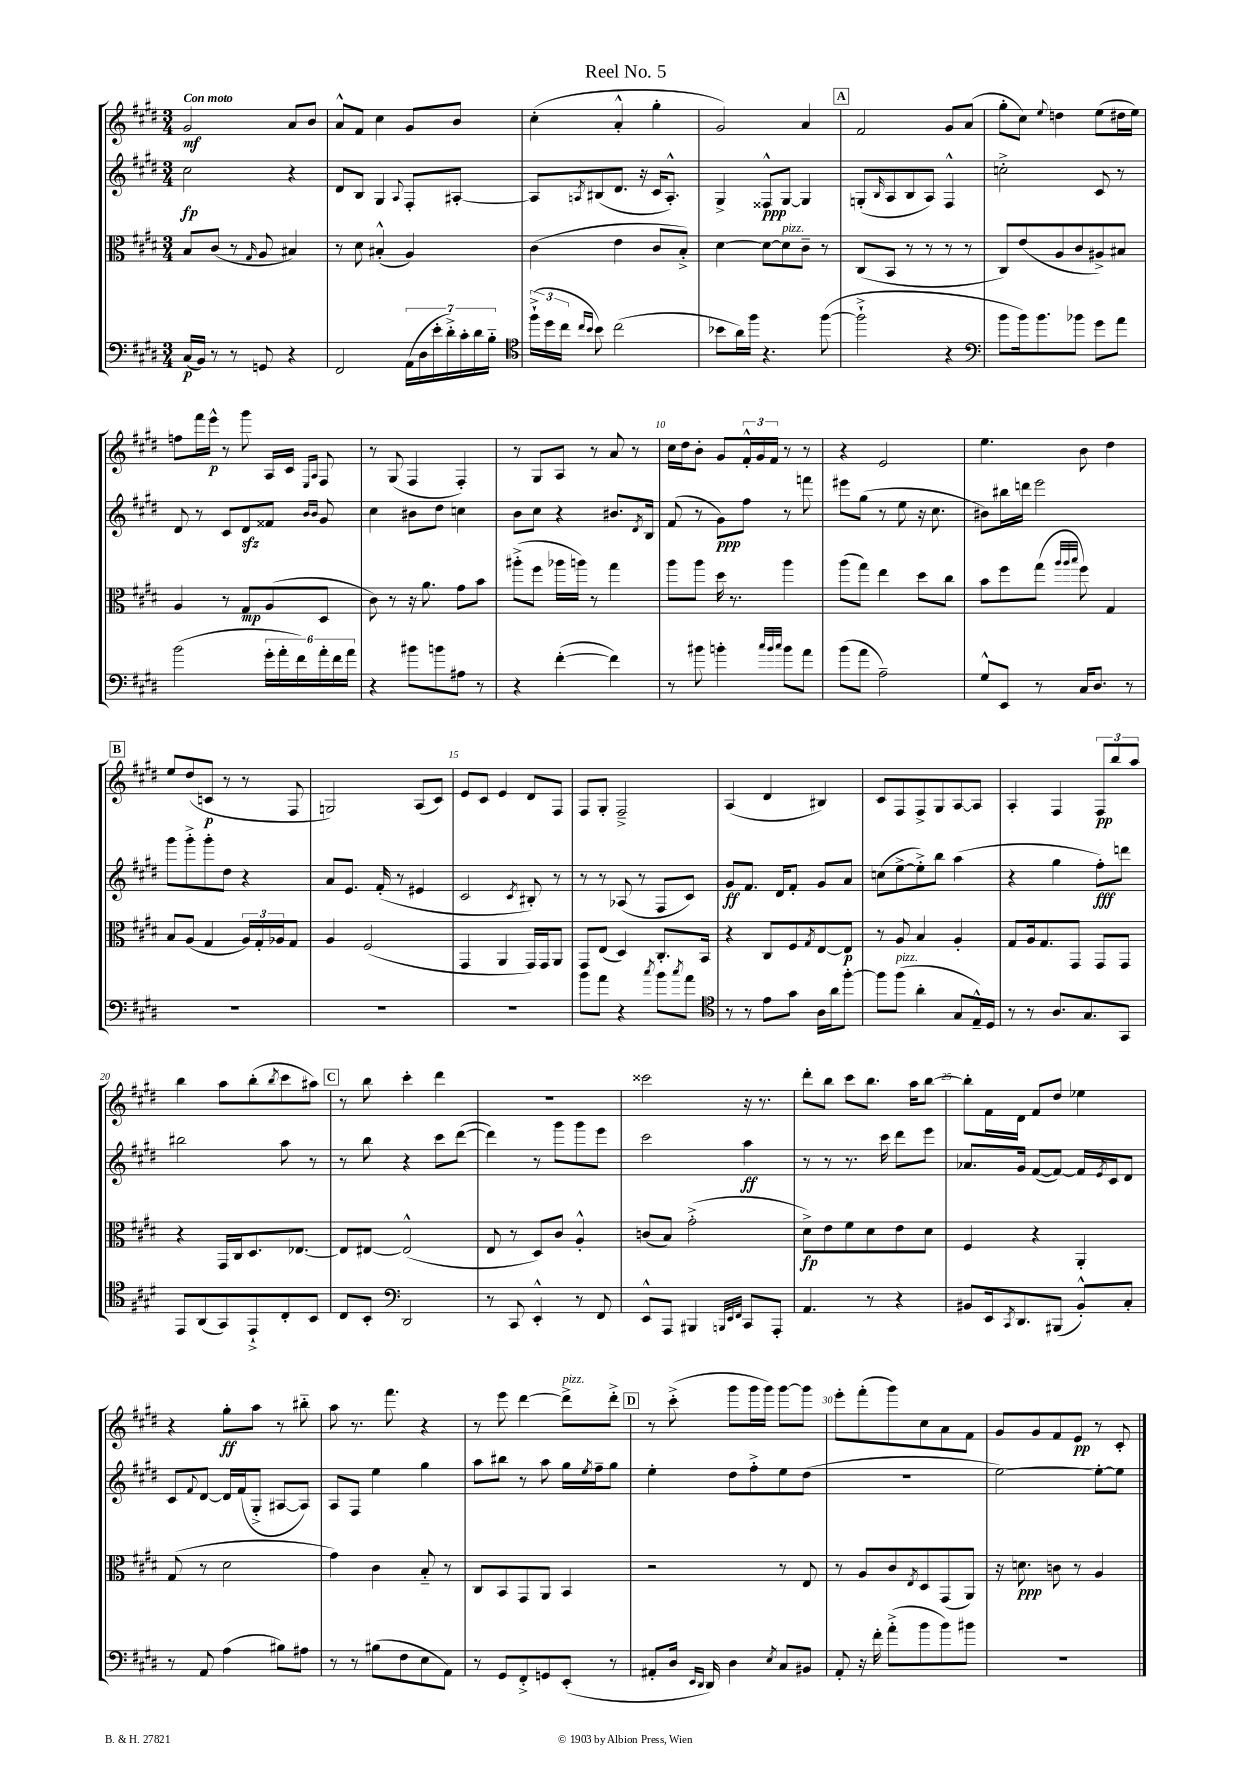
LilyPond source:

\header { title = "Reel No. 5" }
<<
\new StaffGroup <<
\new Staff = "s0" {
    \clef treble \key e \major \numericTimeSignature \time 3/4 \tempo "Con moto"
    gis'2\mf a'8 b'8 |
    a'8-^ fis'8 cis''4 gis'8 b'8 |
    cis''4-.( a'4-.-^ gis''4-. |
    gis'2) a'4 |
    \mark \markup { \box "A" } fis'2 gis'8 a'8( |
    gis''8-. cis''8) \appoggiatura { e''8 } d''4 e''8( dis''16 e''16) |
    f''8 fis'''16 e'''16-^\p r8 gis'''8 a16 cis'16 \grace { e16 a16 } fis8 |
    r8 gis8( fis4 fis4-.) |
    r8 gis8 a8 r8 a'8 r8 |
    cis''16 dis''16 b'8-. gis'8 \tuplet 3/2 { fis'16-.-^ gis'16 fis'16 } r8 r8 |
    r4 e'2 |
    e''4. b'8 dis''4 |
    \mark \markup { \box "B" } e''8 dis''8( c'8\p r8 r8 fis8 |
    g2) a8( cis'8) |
    e'8 cis'8 e'4 dis'8 fis8 |
    fis8 gis8-. fis2---> |
    a4( dis'4 bis4) |
    cis'8 fis8 fis8-> gis8 a8~ a8 |
    a4-. fis4 \tuplet 3/2 { fis8\pp b''8 a''8 } |
    b''4 a''8 b''8-.( \acciaccatura { b''8 } cis'''8 ais''8) |
    \mark \markup { \box "C" } r8 b''8 cis'''4-. dis'''4 |
    R2. |
    cisis'''2 r16 r8. |
    dis'''8-. b''8 cis'''8 b''8. a''16 b''8~ |
    b''8-. fis'16 dis'16 fis'8 dis''8 ees''4 |
    r4 gis''8-.\ff a''8 r8 bis''8-_ |
    a''8 r8. fis'''8. r4 |
    r8 e'''8 dis'''4~ dis'''8->^\markup { \italic "pizz." } dis'''8-.-> |
    \mark \markup { \box "D" } r8 cis'''8-.->( gis'''8 gis'''16 gis'''16) gis'''8~ gis'''8 |
    e'''8-. fis'''8-.( gis'''8) cis''8 a'8 fis'8 |
    gis'8 gis'8 fis'8 e'8\pp r8 cis'8-. \bar "|." |
}
\new Staff = "s1" {
    \clef treble \key e \major \numericTimeSignature \time 3/4
    cis''2\fp r4 |
    dis'8 b8 gis4 \appoggiatura { a8 } fis8-. ais8~-. |
    ais8 \acciaccatura { a8 } bis8( dis'8. r16 cis'16 a8.-.-^) |
    gis4-> fisis8-^\ppp gis8~ gis4 |
    \mark \markup { \box "A" } g8-.( \grace { b16 } a8 b8 a8) fis4-^ |
    c''2-.-> cis'8 r8 |
    dis'8 r8 cis'8 dis'8\sfz fisis'8 \grace { b'16 b'16 } gis'8 |
    cis''4 bis'8 dis''8 c''4 |
    b'8 cis''8 r4 bis'8. \acciaccatura { dis'8 } b16 |
    fis'8( r8 gis'8\ppp) fis''8 r8 f'''8 |
    eis'''8 gis''8( r8 e''8 r16 cis''8. |
    bis'8) bis''16 d'''16 e'''2 |
    \mark \markup { \box "B" } gis'''8 gis'''8-.-> gis'''8-. dis''8 r4 |
    a'8 e'8. fis'16-.( r8 eis'4 |
    cis'2 \acciaccatura { cis'8 } bis8-.) r8 |
    r8 r8 aes8( r8 fis8 cis'8) |
    gis'8\ff fis'8. dis'16 fis'8-. gis'8 a'8 |
    c''8( e''8~-> e''8-.->) b''8 a''4( |
    r4 gis''4 fis''8-.\fff) d'''8 |
    bis''2 a''8 r8 |
    \mark \markup { \box "C" } r8 b''8 r4 cis'''8 dis'''8~( |
    dis'''4) r8 gis'''8 gis'''8 e'''8 |
    cis'''2 a''4\ff |
    r8 r8 r8. cis'''16 dis'''8 e'''8 |
    aes'8. gis'16 fis'8~( fis'8~) fis'16 \acciaccatura { e'8 } cis'16 dis'8 |
    cis'8 \appoggiatura { fis'8 } dis'8~ dis'16 fis'16( gis8-.-> ais8~ ais8) |
    a8 fis8 e''4 gis''4 |
    a''8 bis''8 r8 a''8 gis''16 \acciaccatura { e''8 } fis''16-- gis''8 |
    \mark \markup { \box "D" } e''4-. dis''8 fis''8-.-> e''8 dis''8( |
    R2. |
    e''2~) e''8~-. e''8 \bar "|." |
}
\new Staff = "s2" {
    \clef alto \key e \major \numericTimeSignature \time 3/4
    b8 cis'8( r8 \grace { gis16 } a8 bis4) |
    r8 dis'8 bis4-.-^( a4) |
    cis'4( e'4 cis'8 b8-.->) |
    dis'4~ dis'8~ dis'8^\markup { \italic "pizz." } cis'8-- r8 |
    \mark \markup { \box "A" } cis8( b,8 r8 r8 r8 r8 |
    cis8) e'8( a8 cis'8 ais8->) bis8 |
    a4 r8 gis8\mp a8( dis8 |
    cis'8) r8 r16 a'8. gis'8 b'8 |
    ais''8-.->( fis''8 aes''16 a''16) r8 gis''4 |
    a''8 a''8 dis''16 r8. a''4 |
    a''8( gis''8) e''4 dis''8 cis''8 |
    b'8 fis''8 gis''8( \grace { a''32 a''32 b''32 } fis''8) gis4 |
    \mark \markup { \box "B" } b8 a8( gis4 \tuplet 3/2 { a16) gis16-. aes16 } gis8 |
    a4 fis2( |
    gis,4 a,4 gis,16) gis,16 a,8 |
    gis,8 e8( dis4) cis8.-. b,16 |
    r4 cis8 fis8 \acciaccatura { gis8 } e8~ e8\p |
    r8 a8 b4 a4-. |
    gis8 a16 gis8. gis,8 gis,8 gis,8 |
    r4 gis,16 cis16 dis8. ees8.~ |
    \mark \markup { \box "C" } ees8 eis8~ eis2-^( |
    e8 r8 dis8) cis'8 a4-.-^ |
    c'8( b8) gis'2-.->( |
    dis'8->\fp) e'8 fis'8 dis'8 e'8 dis'8 |
    fis4 r4 a,4-. |
    gis8( r8 dis'2 |
    gis'4) cis'4 b8-_ r8 |
    cis8 b,8 gis,8 a,8 b,4 |
    \mark \markup { \box "D" } r2 r8 e8 |
    r8 a8 cis'8 \acciaccatura { e8 } dis8 gis,8( a,8) |
    r16 d'8.\ppp c'8 r8 a4 \bar "|." |
}
\new Staff = "s3" {
    \clef bass \key e \major \numericTimeSignature \time 3/4
    cis16\p( b,16) r8 r8 g,8 r4 |
    fis,2 \tuplet 7/4 { a,16( dis16 e'16-. dis'16-.->) cis'16-. dis'16 b16-_ } |
    \clef tenor \tuplet 3/2 { fis''16-!->( dis''16 cis''16 } \grace { cis''16 b'16 } b'8) cis''2( |
    bes'8 a'16) fis''16 r4. fis''8~( |
    \mark \markup { \box "A" } fis''2-!-> r4 |
    \clef bass b'8 b'16) b'8. bes'8 gis'8 a'8 |
    b'2( \tuplet 6/4 { gis'16-. a'16-. fis'16) a'16-. fis'16 a'16 } |
    r4 bis'8 b'8 ais8 r8 |
    r4 fis'4~-.( fis'4) |
    r8 bis'8 b'4-. \grace { cis''32 b'32 cis''32 } b'8 a'8 |
    b'8( a'8 a2--) |
    gis8-^ e,8 r8 cis16 dis8. r8 |
    \mark \markup { \box "B" } R2. |
    R2. |
    R2. |
    b'8 a'8 r4 \acciaccatura { cis''8 } b'8 \acciaccatura { cis''8 } a'8 |
    \clef tenor r8 r8 e'8 gis'8 a16 a'16 fis''8~-. |
    fis''8 fis''8^\markup { \italic "pizz." }( a'4-. gis8 e16---^) dis16 |
    r8 r8 a8. gis8. gis,8 |
    e,8 a,8( gis,8) e,8-!-> cis8-. b,8 |
    \mark \markup { \box "C" } cis8 b,8-. \clef bass dis,2 |
    r8 cis,8 e,4-.-^ r8 fis,8 |
    e,8-^ a,,8 bis,,4 \grace { b,,32 e,32 fis,32 } cis,8 a,,8-. |
    a,4. r8 r4 |
    bis,8 e,16 \acciaccatura { cis,8 } dis,8. bis,,8( bis,8-.-^) cis8-. |
    r8 a,8 a4( bis8) ais8 |
    r8 r8 bis8( fis8 e8 a,8) |
    r8 gis,8 fis,8-.-> g,8 e,8-.( r8 |
    \mark \markup { \box "D" } ais,8-. dis16 \grace { e,16 dis,16 } dis,16) dis4 \acciaccatura { e8 } cis8 bis,8 |
    a,8-. r16 fis'16-. a'8-.->( b'8 b'8) bis'8 |
    R2. \bar "|." |
}
>>
>>
\layout { \context { \Score \override BarNumber.break-visibility = ##(#f #t #t) barNumberVisibility = #(every-nth-bar-number-visible 5) } }
